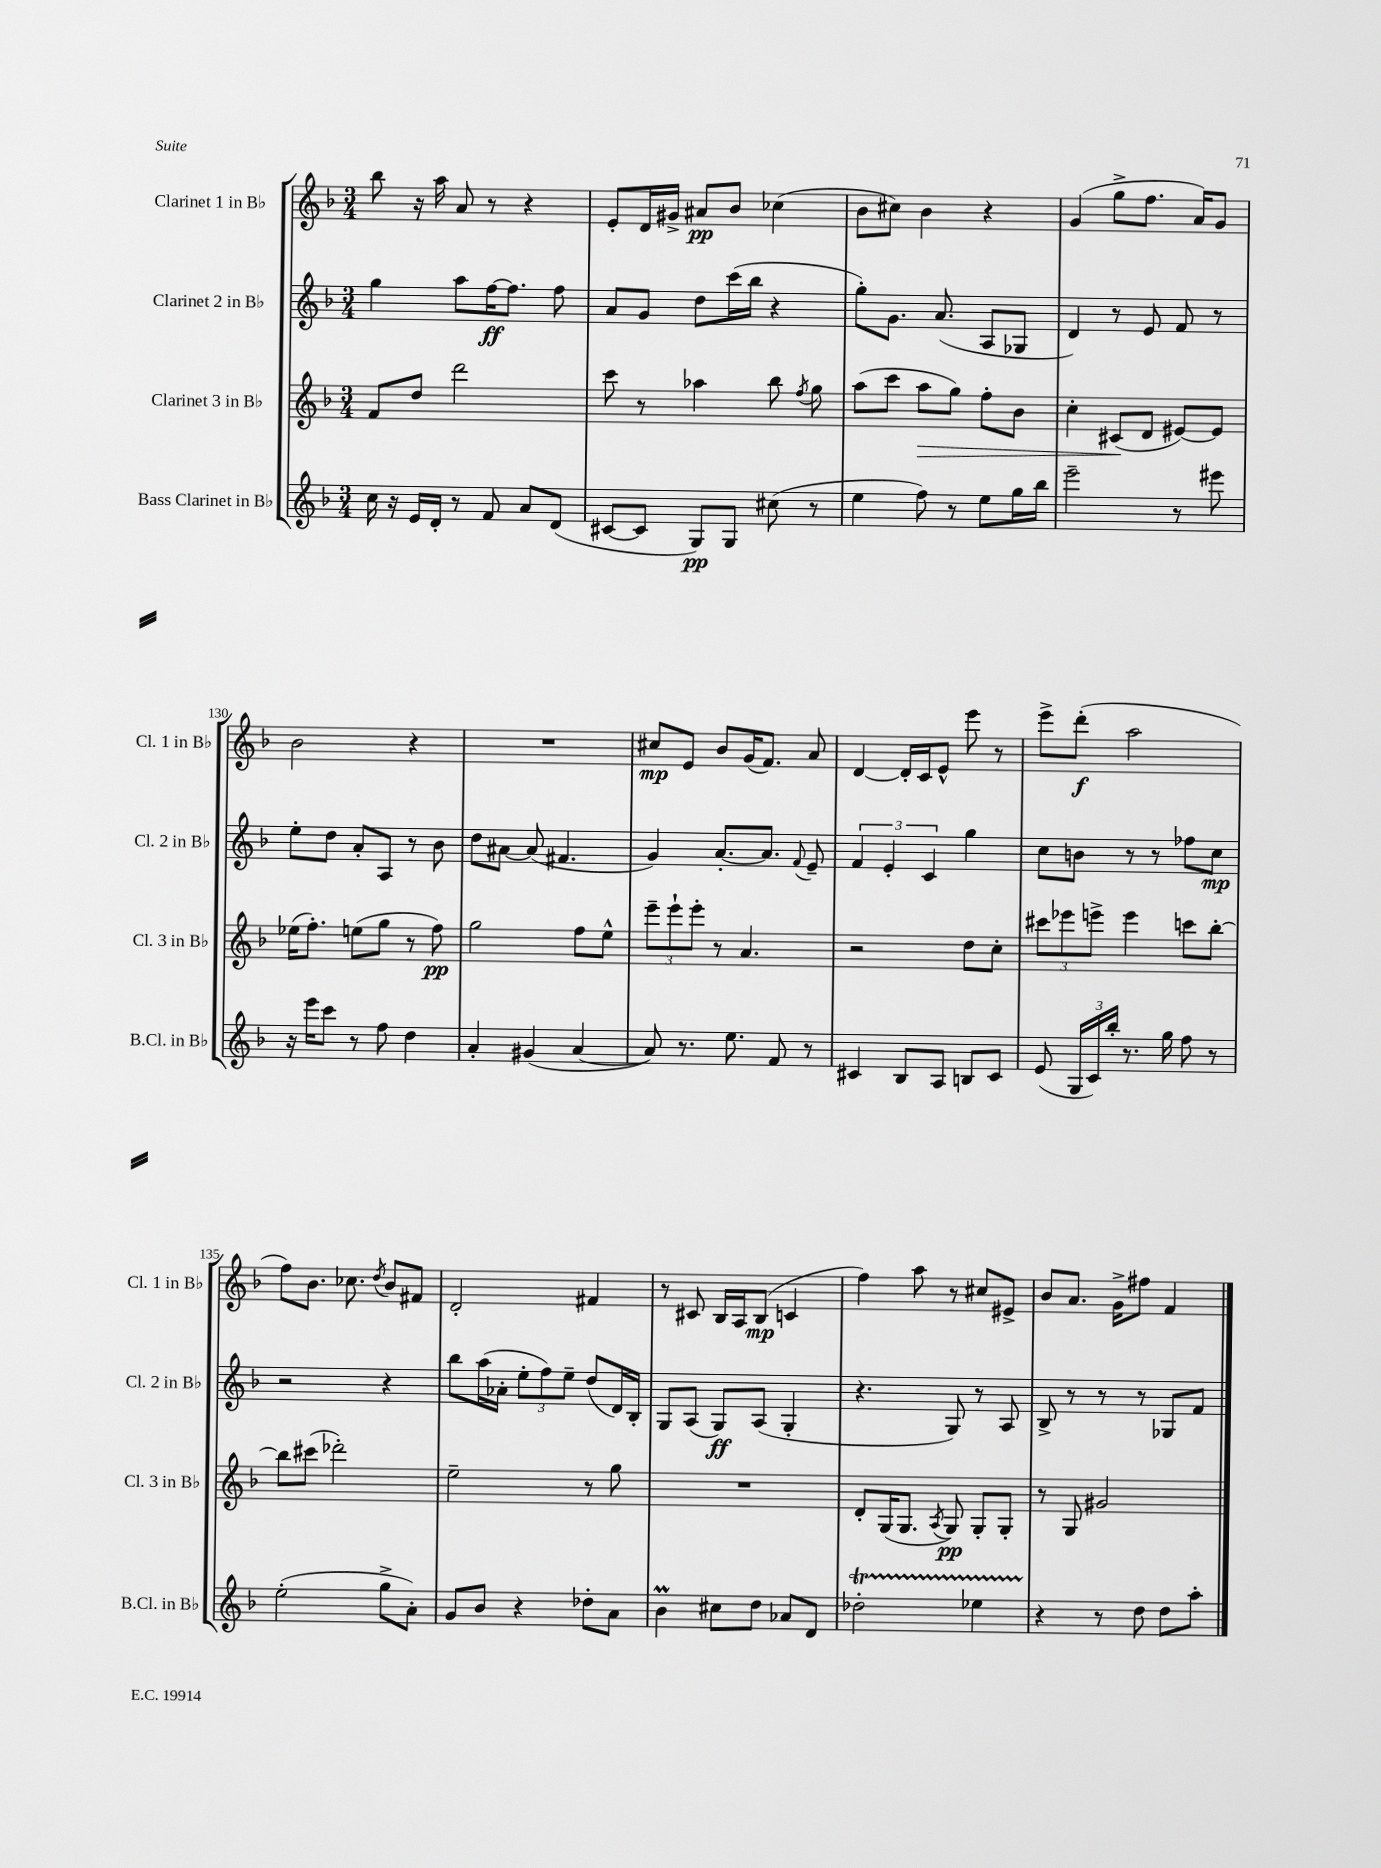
<<
\new StaffGroup <<
\new Staff = "s0" \with { instrumentName = "Clarinet 1 in Bb" shortInstrumentName = "Cl. 1 in Bb" } {
    \clef treble \key f \major \numericTimeSignature \time 3/4
    \autoBeamOff bes''8 r16 a''16 a'8 r8 r4 |
    e'8[-. d'16 gis'16]-> ais'8[\pp bes'8] ces''4( |
    bes'8[ cis''8]) bes'4 r4 |
    g'4( g''8[-> f''8.] a'16[) g'8] |
    bes'2 r4 |
    R2. |
    cis''8[\mp e'8] bes'8[ g'16( f'8.]) a'8 |
    d'4~ d'16[-. c'16 e'8]-^ e'''8 r8 |
    e'''8[-> d'''8]-.\f( a''2 |
    f''8[) bes'8.] ces''8. \acciaccatura { d''8 } bes'8[ fis'8] |
    d'2-. fis'4 |
    r8 cis'8 bes16[ a16 bes8]\mp( c'4 |
    f''4) a''8 r8 cis''8[ eis'8]-> |
    bes'8[ a'8.] g'16[-> fis''8] f'4 \bar "|." |
}
\new Staff = "s1" \with { instrumentName = "Clarinet 2 in Bb" shortInstrumentName = "Cl. 2 in Bb" } {
    \clef treble \key f \major \numericTimeSignature \time 3/4
    \autoBeamOff g''4 a''8[ f''16~\ff f''8.] f''8 |
    a'8[ g'8] d''8[ c'''16( bes''16] r4 |
    g''8[-.) g'8.] a'8.( a8[ ges8] |
    d'4) r8 e'8 f'8 r8 |
    e''8[-. d''8] a'8[-. a8] r8 bes'8 |
    d''8[ ais'8]~ ais'8( fis'4. |
    g'4) a'8.[~-. a'8.] \appoggiatura { f'8 } e'8-- |
    \tuplet 3/2 { f'4 e'4-. c'4 } g''4 |
    c''8[ b'8] r8 r8 fes''8[ c''8]\mp |
    r2 r4 |
    bes''8[ a''16( aes'16]-. \tuplet 3/2 { e''8[-. f''8) e''8]-- } d''8[( d'16) bes16]-. |
    g8[ a8]( g8[\ff) a8]( g4-. |
    r4. g8) r8 a8 |
    bes8-> r8 r8 r8 ges8[ f'8] \bar "|." |
}
\new Staff = "s2" \with { instrumentName = "Clarinet 3 in Bb" shortInstrumentName = "Cl. 3 in Bb" } {
    \clef treble \key f \major \numericTimeSignature \time 3/4
    \autoBeamOff f'8[ d''8] d'''2 |
    c'''8 r8 aes''4 bes''8 \acciaccatura { f''8 } g''8 |
    a''8[( c'''8] a''8[\> g''8]) f''8[-. bes'8] |
    c''4-. cis'8[\!( d'8] eis'8[~) eis'8] |
    ees''16[( f''8.]-.) e''8[( g''8] r8 f''8\pp) |
    g''2 f''8[ e''8]-^ |
    \tuplet 3/2 { e'''8[-- e'''8-! e'''8]-. } r8 a'4. |
    r2 d''8[ c''8]-. |
    \tuplet 3/2 { cis'''8[ ees'''8 e'''8]-> } e'''4 c'''8[ bes''8]~-. |
    bes''8[ cis'''8]( des'''2-.) |
    e''2-- r8 g''8 |
    R2. |
    d'8[-. g16( g8.] \acciaccatura { a8 } g8\pp) g8[-. g8]-. |
    r8 g8 gis'2 \bar "|." |
}
\new Staff = "s3" \with { instrumentName = "Bass Clarinet in Bb" shortInstrumentName = "B.Cl. in Bb" } {
    \clef treble \key f \major \numericTimeSignature \time 3/4
    \autoBeamOff c''16 r16 e'16[ d'16]-. r8 f'8 a'8[ d'8]( |
    cis'8[~ cis'8] g8[\pp) g8] cis''8( r8 |
    e''4 f''8) r8 e''8[ g''16 bes''16] |
    e'''2-- r8 eis'''8 |
    r16 e'''16[ c'''8] r8 f''8 d''4 |
    a'4-. gis'4( a'4~ |
    a'8) r8. e''8. f'8 r8 |
    cis'4 bes8[ a8] b8[ cis'8] |
    e'8( \tuplet 3/2 { g16[ c'16) bes''16]-. } r8. g''16 f''8 r8 |
    e''2-.( g''8[-> a'8]-.) |
    g'8[ bes'8] r4 des''8[-. a'8] |
    bes'4\prall cis''8[ d''8] aes'8[ d'8] |
    des''2-.\startTrillSpan ees''4 |
    r4\stopTrillSpan r8 d''8 d''8[ a''8]-. \bar "|." |
}
>>
>>
\layout { \context { \Score currentBarNumber = #126 \override BarNumber.break-visibility = ##(#f #t #t) barNumberVisibility = #(every-nth-bar-number-visible 5) } }
